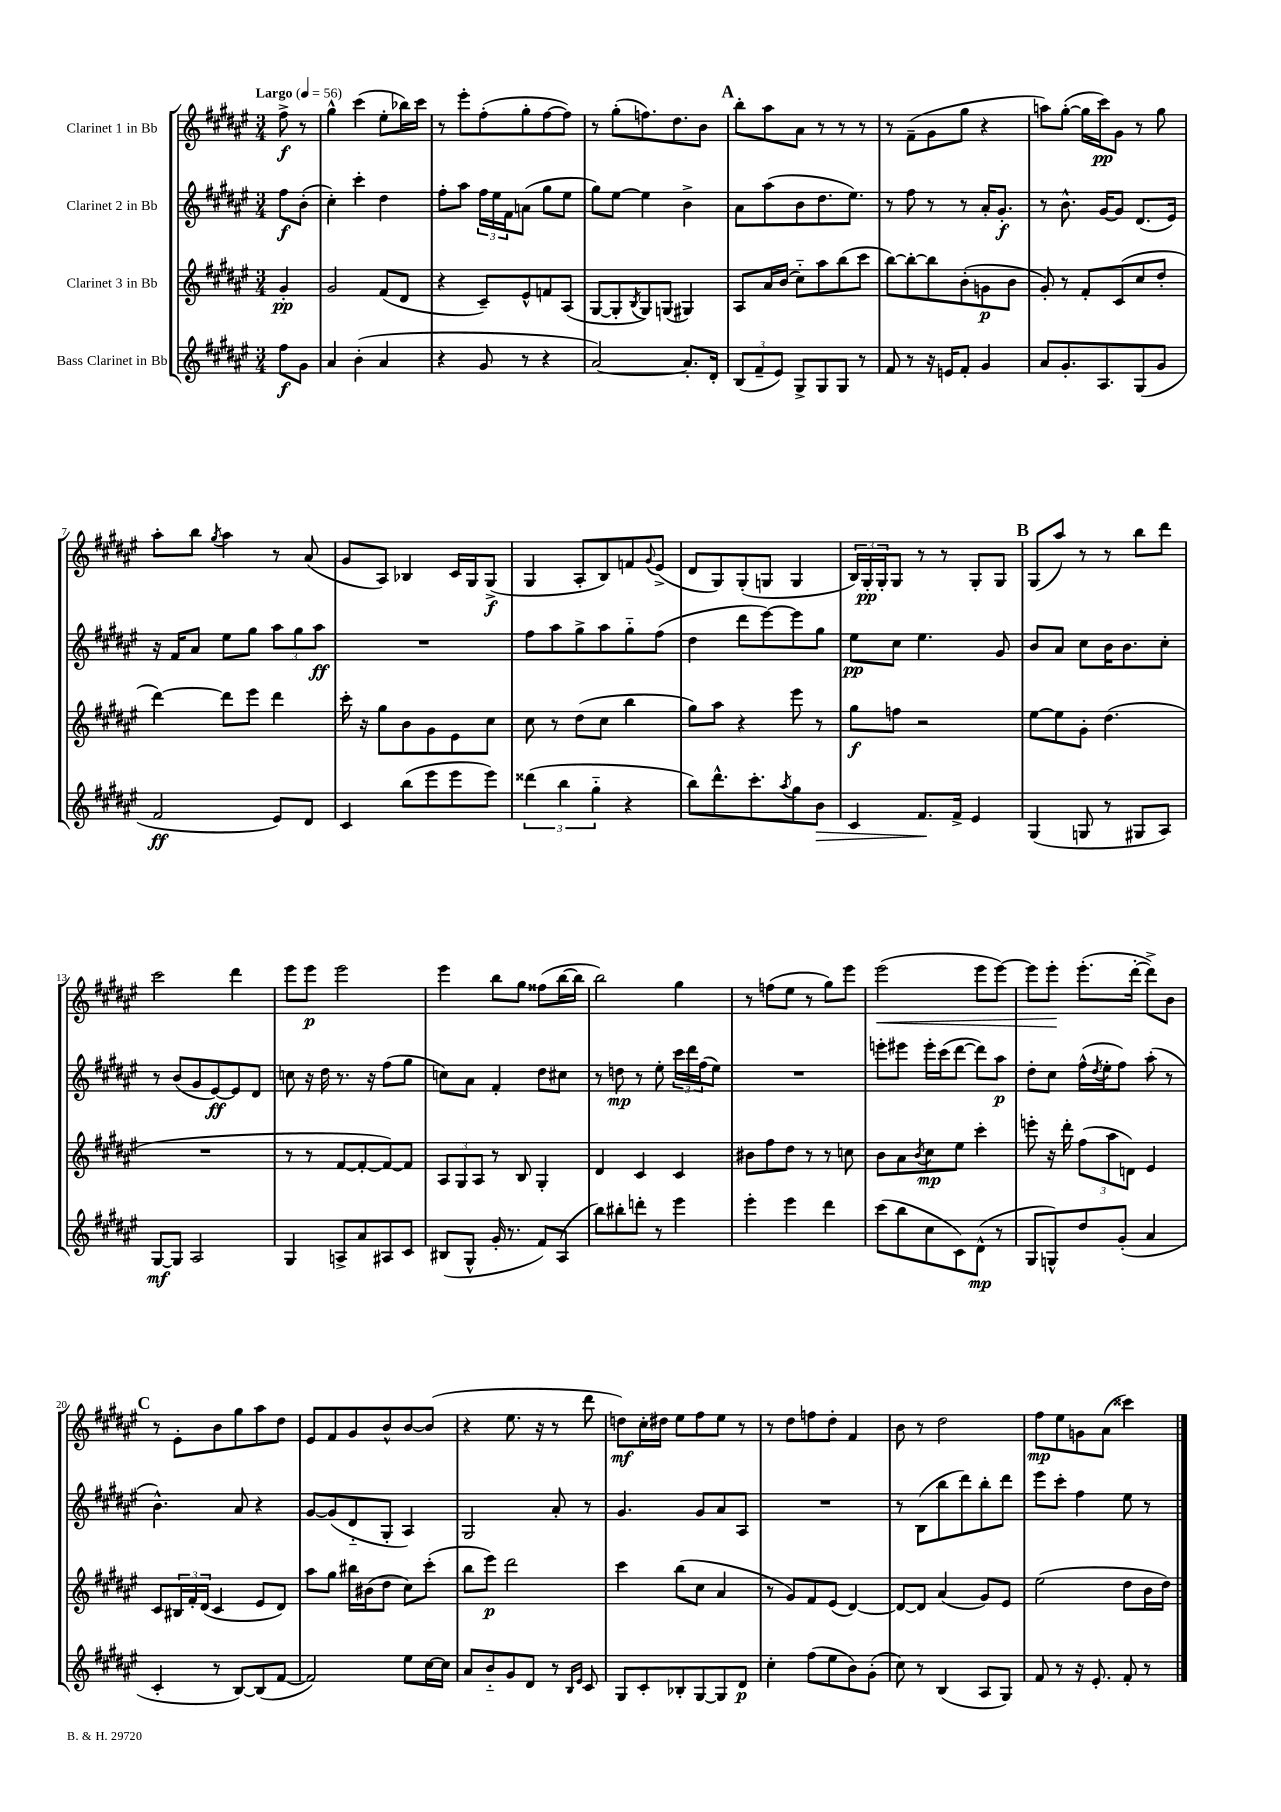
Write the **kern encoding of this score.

**kern	**kern	**kern	**kern
*staff4	*staff3	*staff2	*staff1
*clefG2	*clefG2	*clefG2	*clefG2
*k[f#c#g#d#a#e#]	*k[f#c#g#d#a#e#]	*k[f#c#g#d#a#e#]	*k[f#c#g#d#a#e#]
*M3/4	*M3/4	*M3/4	*M3/4
*MM56	*MM56	*MM56	*MM56
8ff#	4g#'	8ff#	8ff#^
8g#	.	(8b'	8r
=	=	=	=
4a#	2g#	4cc#')	4gg#^^
(4b'	.	4ccc#'	(4ccc#
4a#	(8f#	4dd#	8ee#'
.	8d#	.	16bb-)
.	.	.	16ccc#
=	=	=	=
4r	4r	8ff#'	8r
.	.	8aa#	8eee#'
8g#	8c#~)	24ff#	(8ff#'
.	.	24ee#	.
.	.	24f#	.
8r	8e#^^	(8a	8gg#'
4r	8f	8gg#	[8ff#
.	(8A#	8ee#	8ff#])
=	=	=	=
[2a#)	[8G#	8gg#)	8r
.	8G#']	[8ee#	(8gg#'
.	8qB	.	.
.	8G#)	4ee#]	8.ff)
.	(8G	.	.
.	.	.	8.dd#
8.a#']	4G#)	4b^	.
.	.	.	8b
16d#'	.	.	.
=	=	=	=
(12B	8A#	8a#	8bb'
12f#~	.	.	.
.	16a#	(8aa#	8aa#
12e#)	.	.	.
.	(16b	.	.
8G#^	8cc#'~)	8b	8a#
8G#	8aa#	8.dd#	8r
8G#	(8bb	.	8r
.	.	8.ee#)	.
8r	8ccc#	.	8r
=	=	=	=
8f#	[8bb)	8r	8r
8r	8bb'_	8ff#	(8f#~
16r	8bb]	8r	8g#
16e	.	.	.
8f#'	(8b'	8r	8gg#
4g#	8g	16a#'	4r
.	.	8.g#'	.
.	8b	.	.
=	=	=	=
8a#	8g#')	8r	8aa)
8.g#'	8r	8.b^^	([8gg#'
.	8f#'	.	16gg#]
8.A#	.	[16g#	16ccc#)
.	(8c#	8g#]	8g#
(8G#	8cc#	(8.d#	8r
8g#	8dd#'	.	8gg#
.	.	16e#)	.
=	=	=	=
2f#	[4ddd#)	16r	8aa#'
.	.	16f#	.
.	.	8a#	8bb
.	.	.	8qgg#
.	8ddd#]	8ee#	4aa#
.	8eee#	8gg#	.
8e#)	4ddd#	12aa#	8r
.	.	12gg#	.
8d#	.	.	(8a#
.	.	12aa#	.
=	=	=	=
4c#	16ccc#'	2.r	8g#
.	16r	.	.
.	8gg#	.	8A#)
(8bb	8b	.	4B-
8eee#	8g#	.	.
8eee#	8e#	.	16c#
.	.	.	16G#
8eee#)	8cc#	.	(8G#^
=	=	=	=
(6ddd##	8cc#	8ff#	4G#
.	8r	8aa#	.
6bb	.	.	.
.	(8dd#	8gg#^	8A#'
6gg#'~	.	.	.
.	8cc#	8aa#	8B)
4r	4bb	8gg#'~	8f
.	.	.	8qqg#
.	.	(8ff#	(8e#^
=	=	=	=
8bb)	8gg#)	4dd#	8d#
8.ddd#^^	8aa#	.	8G#)
.	4r	8ddd#	(8G#'
8.ccc#'	.	.	.
.	.	[8eee#)	8G
8qaa#	.	.	.
8gg#	8eee#	8eee#]	4G
8b	8r	8gg#	.
=	=	=	=
4c#	8gg#	8ee#	24B)
.	.	.	24G#'
.	.	.	24G#'
.	8ff	8cc#	8G#
8.f#	2r	4.ee#	8r
.	.	.	8r
16f#^	.	.	.
4e#	.	.	8G#'
.	.	8g#	8G#
=	=	=	=
(4G#	[8ee#	8b	(8G#
.	8ee#]	8a#	8aa#)
8G	8g#'	8cc#	8r
8r	(4.dd#	16b	8r
.	.	8.b	.
8G#	.	.	8bb
8A#)	.	8cc#'	8ddd#
=	=	=	=
[8G#	2.r	8r	2ccc#
8G#]	.	(8b	.
2A#	.	8g#	.
.	.	[8e#)	.
.	.	8e#]	4ddd#
.	.	8d#	.
=	=	=	=
4G#	8r	8cc	8eee#
.	8r	16r	8eee#
.	.	16dd#	.
8A^	[8f#	8.r	2eee#
8a#	8f#'_	.	.
.	.	16r	.
8A#	8f#_)	(8ff#	.
8c#	8f#]	8gg#	.
=	=	=	=
(8B#	12A#	8cc)	4eee#
.	12G#	.	.
8G#^^	.	8a#	.
.	12A#	.	.
16g#'	8r	4f#'	8bb
8.r	.	.	.
.	8B	.	8gg#
8f#)	4G#'	8dd#	(8ff##
(8A#	.	8cc#	[16bb
.	.	.	16bb]
=	=	=	=
8bb)	4d#	8r	2bb)
8bb#'	.	8dd	.
8ddd'	4c#	8r	.
8r	.	8ee#'	.
4eee#	4c#	24ccc#	4gg#
.	.	24ddd#	.
.	.	(24ff#	.
.	.	8ee#)	.
=	=	=	=
4eee#'	8b#	2.r	8r
.	8ff#	.	(8ff
4eee#	8dd#	.	8ee#
.	8r	.	8r
4ddd#	8r	.	8gg#)
.	8cc	.	8eee#
=	=	=	=
(8ccc#	8b	8eee'	(2eee#
8bb	8a#	8eee#	.
.	8qb	.	.
8cc#	8cc#	16eee#'	.
.	.	(16ccc#	.
8c#)	8ee#	[8ddd#	.
(8d#^^	4ccc#'	8ddd#])	8eee#
8r	.	8aa#	[8eee#)
=	=	=	=
8G#	8eee'	8dd#'	8eee#]
8G^^)	16r	8cc#	8eee#'
.	16ddd#'	.	.
8dd#	(12ff#	(16ff#^^	(8.eee#'
.	.	8qdd#	.
.	.	16ee#'	.
.	12aa#	.	.
(8g#'	.	8ff#)	.
.	12d)	.	.
.	.	.	[16ddd#'
4a#	4e#	(8aa#'	8ddd#^])
.	.	8r	8b
=	=	=	=
4c#'	8c#	4.b^^)	8r
.	24B#	.	8e#'
.	24f#'	.	.
.	(24d#	.	.
8r	4c#	.	8b
[8B)	.	8a#	8gg#
(8B]	8e#	4r	8aa#
[8f#	8d#)	.	8dd#
=	=	=	=
2f#])	8aa#	[8g#	8e#
.	8gg#	(8g#]	8f#
.	16bb#	8d#'~	8g#
.	(16b#	.	.
.	8dd#	8G#'	8b^^
8ee#	8cc#)	4A#)	[8b
[16cc#	(8ccc#'	.	(8b]
16cc#]	.	.	.
=	=	=	=
8a#	8bb	2G#	4r
8b'~	8eee#)	.	.
8g#	2ddd#	.	8.ee#
8d#	.	.	.
.	.	.	16r
8r	.	8a#'	8r
16qqB	.	.	.
16qqe#	.	.	.
8c#	.	8r	8ddd#
=	=	=	=
8G#	4ccc#	4.g#	8dd)
8c#'	.	.	16cc#'
.	.	.	16dd#
8B-'	(8bb	.	8ee#
[8G#	8cc#	8g#	8ff#
8G#]	4a#	8a#	8ee#
8d#	.	8A#	8r
=	=	=	=
4cc#'	8r	2.r	8r
.	8g#)	.	8dd#
(8ff#	8f#	.	8ff
8ee#	(8e#	.	8dd#'
8b)	[4d#)	.	4f#
(8g#'	.	.	.
=	=	=	=
8cc#)	8d#_	8r	8b
8r	8d#]	(8B	8r
(4B	(4a#	8bb	2dd#
.	.	8ddd#)	.
8A#	8g#)	8bb'	.
8G#)	8e#	8ddd#	.
=	=	=	=
8f#	(2ee#	8eee#	8ff#
8r	.	8ccc#'	8ee#
16r	.	4ff#	8g
8.e#'	.	.	.
.	.	.	(8a#
8f#'	8dd#	8ee#	4ccc##)
8r	16b	8r	.
.	16dd#)	.	.
==	==	==	==
*-	*-	*-	*-
